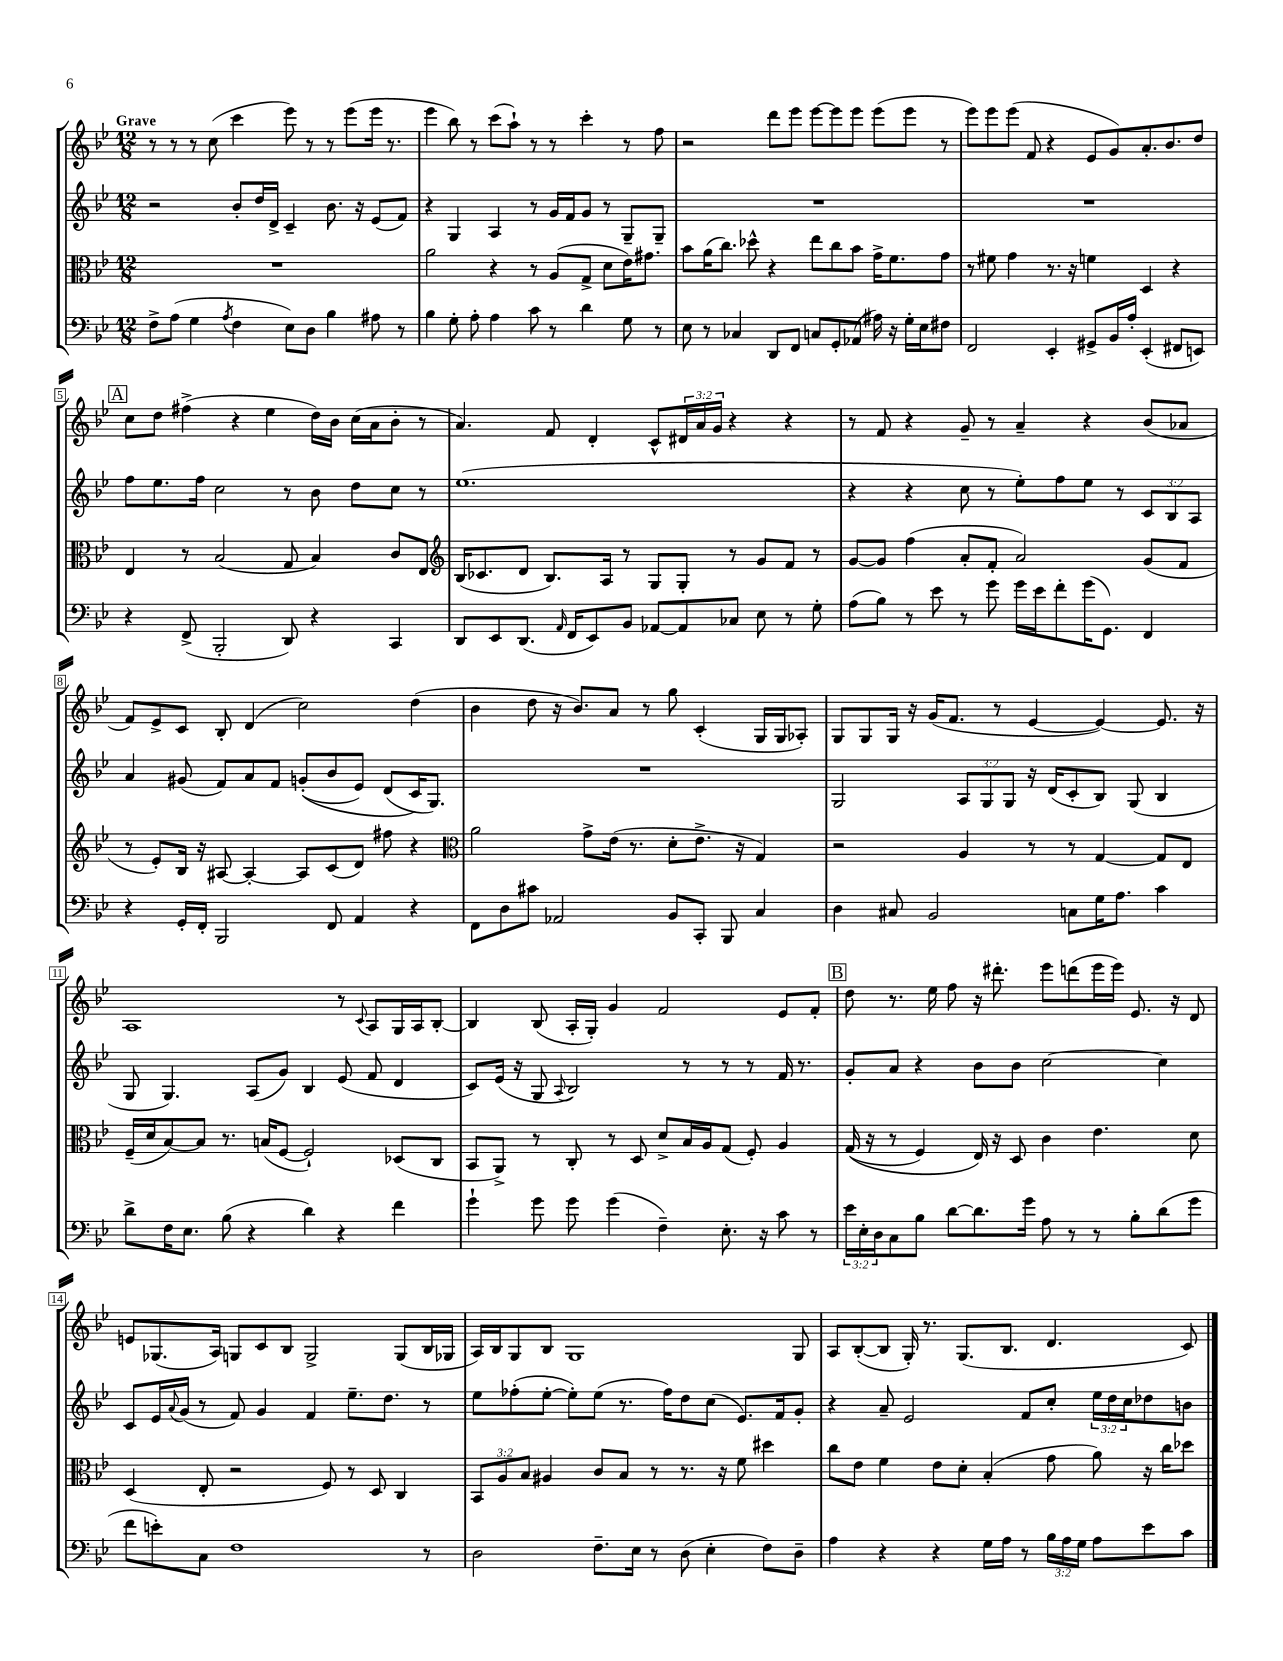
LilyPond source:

<<
\new StaffGroup <<
\new Staff = "s0" {
    \clef treble \key bes \major \numericTimeSignature \time 12/8 \override Staff.TupletNumber.text = #tuplet-number::calc-fraction-text \tempo "Grave"
    r8 r8 r8 c''8( c'''4 ees'''8) r8 r8 ees'''8( ees'''16 r8. |
    ees'''4 bes''8) r8 c'''8( a''8-!) r8 r8 c'''4-. r8 f''8 |
    r2 d'''8 ees'''8 ees'''8~ ees'''8 ees'''8 ees'''8( ees'''8 r8 |
    ees'''8) ees'''8 ees'''8( f'8 r4 ees'8 g'8) a'8.-. bes'8. d''8 |
    \mark \markup { \box "A" } c''8 d''8 fis''4->( r4 ees''4 d''16) bes'16 c''16( a'16 bes'8-. r8 |
    a'4.) f'8 d'4-. c'8-^ \tuplet 3/2 { dis'16 a'16 g'16 } r4 r4 |
    r8 f'8 r4 g'8-- r8 a'4-- r4 bes'8( aes'8 |
    f'8) ees'8-> c'8 bes8-. d'4( c''2) d''4( |
    bes'4 d''8 r16 bes'8.) a'8 r8 g''8 c'4-.( g16 g16 aes8-.) |
    g8 g8 g16 r16 g'16( f'8. r8 ees'4~ ees'4~) ees'8. r16 |
    a1 r8 \appoggiatura { c'8 } a8 g16 a16 bes8~-. |
    bes4 bes8( a16-. g16-.) g'4 f'2 ees'8 f'8-. |
    \mark \markup { \box "B" } d''8 r8. ees''16 f''8 r16 dis'''8.-. ees'''8 d'''8( ees'''16 ees'''16) ees'8. r16 d'8 |
    e'8 ges8.( a16) g8 c'8 bes8 g2-> g8( bes16 ges16 |
    a16) bes16 g8 bes8 g1 g8 |
    a8 bes8~-.( bes8 g16-.) r8. g8.( bes8. d'4. c'8) \bar "|." |
}
\new Staff = "s1" {
    \clef treble \key bes \major \numericTimeSignature \time 12/8 \override Staff.TupletNumber.text = #tuplet-number::calc-fraction-text
    r2 bes'8-. d''16 d'16-> c'4-- bes'8. r16 ees'8( f'8) |
    r4 g4 a4 r8 g'16 f'16 g'8 r8 g8-- g8-- |
    R1. |
    R1. |
    \mark \markup { \box "A" } f''8 ees''8. f''16 c''2 r8 bes'8 d''8 c''8 r8 |
    ees''1.( |
    r4 r4 c''8 r8 ees''8-.) f''8 ees''8 r8 \tuplet 3/2 { c'8 bes8 a8 } |
    a'4 gis'8( f'8) a'8 f'8 g'8-.(\( bes'8 ees'8) d'8( c'16\) g8.) |
    R1. |
    g2 \tuplet 3/2 { a8 g8 g8 } r16 d'16( c'8-. bes8) g8( bes4 |
    g8 g4.) a8( g'8) bes4 ees'8( f'8 d'4 |
    c'8) ees'16( r16 g8 \appoggiatura { a8 } bes2) r8 r8 r8 f'16 r8. |
    \mark \markup { \box "B" } g'8-. a'8 r4 bes'8 bes'8 c''2~ c''4 |
    c'8 ees'16 \appoggiatura { a'8 } g'16( r8 f'8) g'4 f'4 ees''8.-- d''8. r8 |
    ees''8 fes''8-.( ees''8~-. ees''8-.) ees''8( r8. fes''16) d''8 c''8( ees'8.) f'16 g'8-. |
    r4 a'8-- ees'2 f'8 c''8-. \tuplet 3/2 { ees''16 d''16 c''16 } des''8 b'8 \bar "|." |
}
\new Staff = "s2" {
    \clef alto \key bes \major \numericTimeSignature \time 12/8 \override Staff.TupletNumber.text = #tuplet-number::calc-fraction-text
    R1. |
    a'2 r4 r8 a8( g8-> d'8 ees'16) gis'8. |
    bes'8 a'16( c''8.) des''8-^ r4 ees''8 c''8 bes'8 g'16-> f'8. g'8 |
    r8 fis'8 g'4 r8. r16 f'4 d4 r4 |
    \mark \markup { \box "A" } ees4 r8 bes2( g8 bes4) c'8 ees8 |
    \clef treble bes16( ces'8. d'8 bes8.) a16 r8 g8 g8-. r8 g'8 f'8 r8 |
    g'8~ g'8 f''4( a'8-. f'8-. a'2) g'8( f'8 |
    r8 ees'8-.) bes16 r16 ais8~ ais4~-. ais8 c'8( d'8) fis''8 r4 |
    \clef alto a'2 g'8-> ees'16( r8. d'8-. ees'8.-> r16 g4) |
    r2 a4 r8 r8 g4~ g8 ees8 |
    f16--( d'16 bes8~) bes8 r8. b16( f8~ f2-!) des8( c8 |
    bes,8 a,8->) r8 c8-. r8 d8 d'8-> bes16 a16 g8( f8-.) a4 |
    \mark \markup { \box "B" } g16(\( r16 r8 f4) ees16\) r16 d8 c'4 ees'4. d'8 |
    d4( ees8-. r2 f8) r8 d8 c4 |
    \tuplet 3/2 { bes,8 a8 bes8 } ais4 c'8 bes8 r8 r8. r16 f'8 dis''4 |
    c''8 ees'8 f'4 ees'8 d'8-. bes4-.( g'8 a'8) r16 c''16 des''8 \bar "|." |
}
\new Staff = "s3" {
    \clef bass \key bes \major \numericTimeSignature \time 12/8 \override Staff.TupletNumber.text = #tuplet-number::calc-fraction-text
    f8-> a8( g4 \acciaccatura { a8 } f4 ees8) d8 bes4 ais8 r8 |
    bes4 g8-. a8-. a4 c'8 r8 d'4 g8 r8 |
    ees8 r8 ces4 d,8 f,8 c8 g,8-. aes,8( ais16) r16 g16-. ees16 fis8 |
    f,2 ees,4-. gis,8-> bes,16 a16-. ees,4-.( fis,8 e,8) |
    \mark \markup { \box "A" } r4 f,8->( bes,,2-. d,8) r4 c,4 |
    d,8 ees,8 d,8.( \grace { a,16 } f,16 ees,8) bes,8 aes,8~ aes,8 ces8 ees8 r8 g8-. |
    a8( bes8) r8 ees'8 r8 g'8 g'16 ees'16 f'8-. g'16( g,8.) f,4 |
    r4 g,16-. f,16-. bes,,2 f,8 a,4 r4 |
    f,8 d8 cis'8 aes,2 bes,8 c,8-. bes,,8 c4 |
    d4 cis8 bes,2 c8 g16 a8. c'4 |
    d'8-> f16 ees8. bes8( r4 d'4) r4 f'4 |
    g'4-! g'8 g'8 g'4( f4--) ees8.-. r16 c'8 r8 |
    \mark \markup { \box "B" } \tuplet 3/2 { ees'16 ees16-. d16 } c8 bes8 d'8~ d'8. g'16 a8 r8 r8 bes8-. d'8( g'8 |
    f'8 e'8-.) c8 f1 r8 |
    d2 f8.-- ees16 r8 d8( ees4-. f8) d8-- |
    a4 r4 r4 g16 a16 r8 \tuplet 3/2 { bes16 a16 g16 } a8 ees'8 c'8 \bar "|." |
}
>>
>>
\layout { \context { \Score \override BarNumber.stencil = #(make-stencil-boxer 0.1 0.3 ly:text-interface::print) } }
